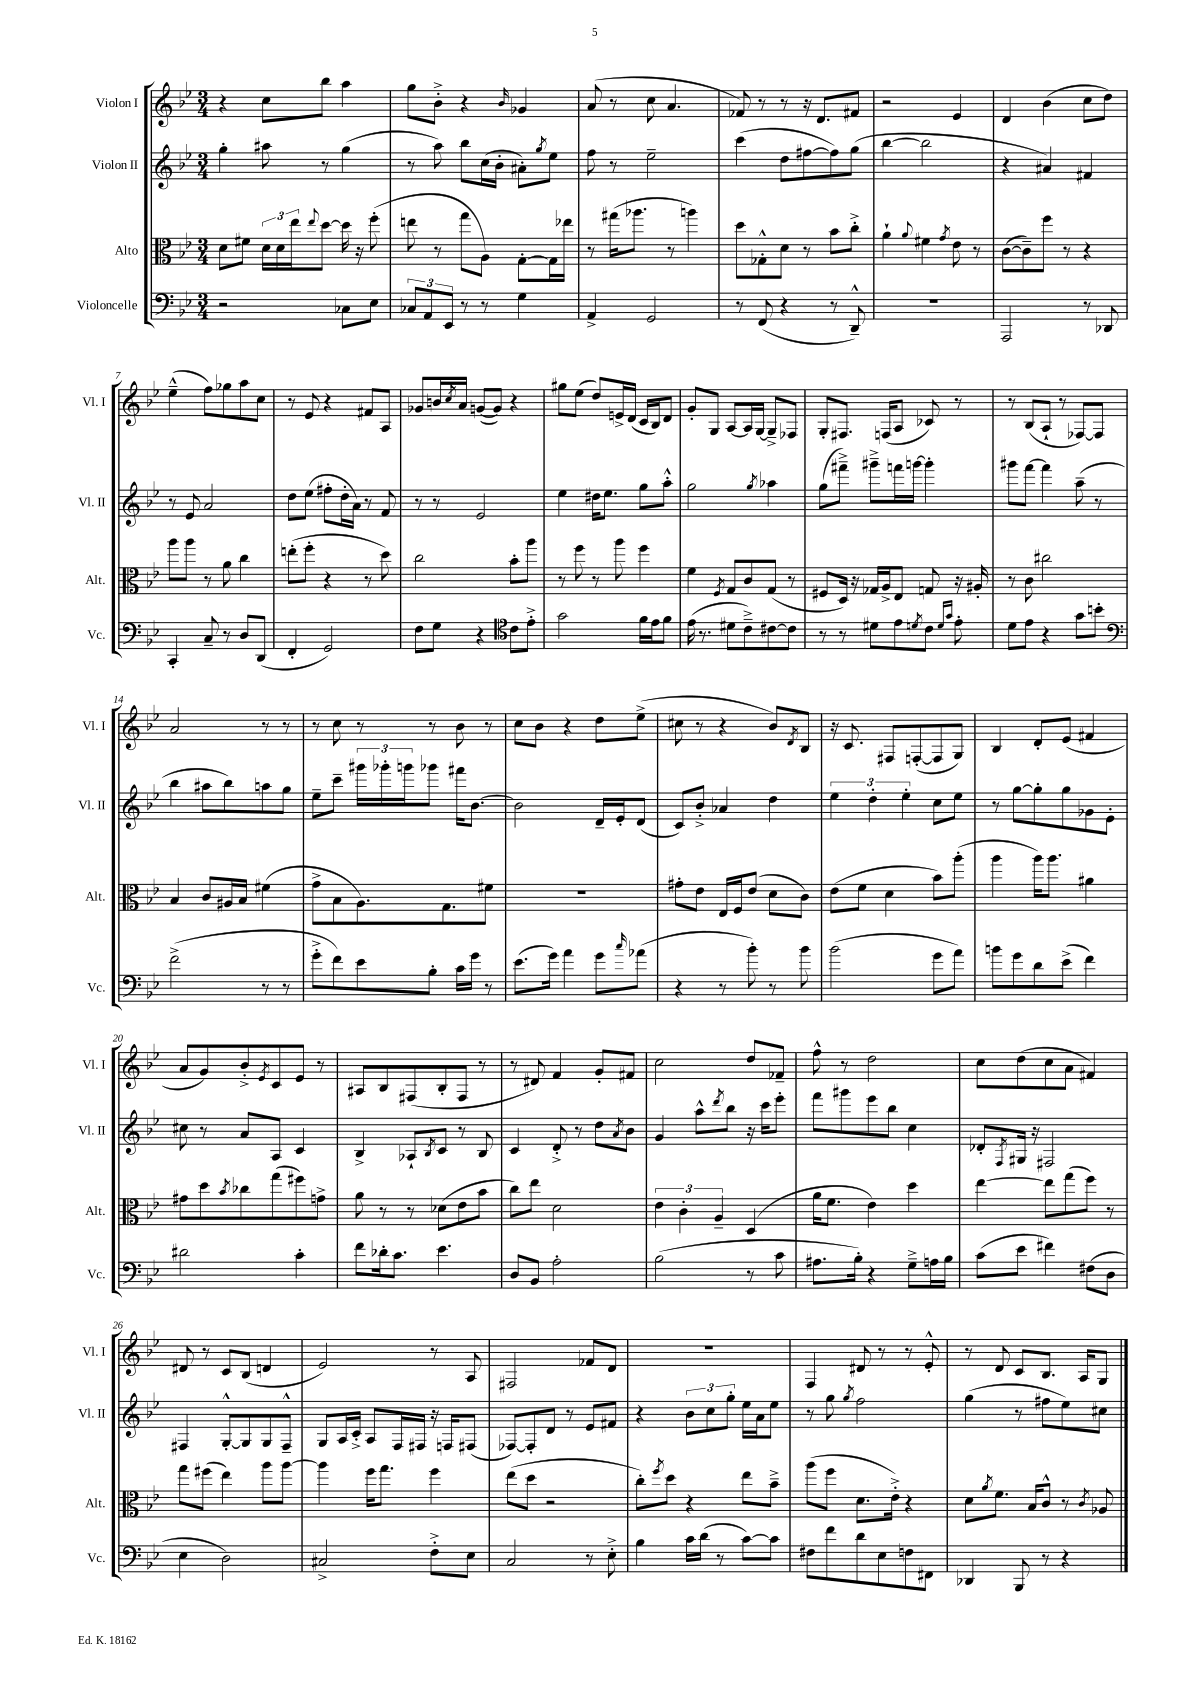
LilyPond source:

<<
\new StaffGroup <<
\new Staff = "s0" \with { instrumentName = "Violon I" shortInstrumentName = "Vl. I" } {
    \clef treble \key bes \major \numericTimeSignature \time 3/4
    r4 c''8 bes''8 a''4 |
    g''8 bes'8-.-> r4 \grace { bes'16 } ges'4 |
    a'8( r8 c''8 a'4. |
    fes'8) r8 r8 r16 d'8. fis'8 |
    r2 ees'4 |
    d'4 bes'4( c''8 d''8) |
    ees''4---^( f''8) ges''8 a''8 c''8 |
    r8 ees'8 r4 fis'8 a8 |
    ges'8 b'16 \acciaccatura { c''8 } a'16 g'8~( g'8) r4 |
    gis''8 ees''8( d''8) e'16-> d'16( c'16 bes16) d'8 |
    g'8-. g8 a8~ a16 g16~ g8---> fes8 |
    g8-. fis8. f16( a8 ces'8) r8 |
    r8 bes8( a8-! r8 fes8~) fes8 |
    a'2 r8 r8 |
    r8 c''8 r8 r8 bes'8 r8 |
    c''8 bes'8 r4 d''8 ees''8->( |
    cis''8 r8 r4 bes'8) \acciaccatura { d'8 } bes8 |
    r16 c'8. fis8 f8~-.( f8 g8) |
    bes4 d'8-. ees'8( fis'4 |
    a'8 g'8) bes'8-.-> \acciaccatura { ees'8 } c'8 ees'8 r8 |
    ais8 bes8 fis8( bes8-. fis8 r8 |
    r8 dis'8) f'4 g'8-. fis'8 |
    c''2 d''8 fes'8-- |
    f''8-^ r8 d''2 |
    c''8 d''8( c''8 a'8 fis'4) |
    dis'8 r8 c'8 bes8( d'4 |
    ees'2) r8 a8 |
    fis2 fes'8 d'8 |
    R2. |
    f4 dis'8 r8 r8 ees'8-.-^ |
    r8 d'8 c'8 bes8. a16 g8 \bar "|." |
}
\new Staff = "s1" \with { instrumentName = "Violon II" shortInstrumentName = "Vl. II" } {
    \clef treble \key bes \major \numericTimeSignature \time 3/4
    g''4-. ais''8 r8 g''4( |
    r8 a''8) bes''8 c''16( bes'16-. ais'8-.) \acciaccatura { g''8 } ees''8 |
    f''8 r8 ees''2-- |
    c'''4( d''8 fis''8~ fis''8) g''8( |
    bes''4~ bes''2 |
    r4 ais'4) fis'4 |
    r8 ees'8 a'2 |
    d''8 ees''8( fis''8-. d''16-. a'16) r8 f'8 |
    r8 r8 ees'2 |
    ees''4 dis''16 ees''8. g''8 a''8-.-^ |
    g''2 \acciaccatura { g''8 } aes''4 |
    g''8( fis'''8--->) gis'''8---> f'''16 g'''16~ g'''4-. |
    gis'''8 f'''8~ f'''4 a''8--( r8 |
    bes''4 ais''8 bes''8) a''8 g''8 |
    ees''8-- c'''8-- \tuplet 3/2 { gis'''16 ges'''16-. g'''16 } ges'''8 fis'''16 bes'8.~ |
    bes'2 d'16-- ees'16-. d'8( |
    c'8) bes'8-.-> aes'4 d''4 |
    \tuplet 3/2 { ees''4 d''4-. ees''4-. } c''8 ees''8 |
    r8 g''8~ g''8-. g''8 ges'8 ees'8-. |
    cis''8 r8 a'8 a8 c'4 |
    bes4-> aes8-! \acciaccatura { bes8 } c'8 r8 bes8 |
    c'4 d'8-.-> r8 d''8 \acciaccatura { a'8 } bes'8 |
    g'4 a''8-^ \acciaccatura { d'''8 } bes''8 r16 c'''16 ees'''8-. |
    f'''8 gis'''8 ees'''8 bes''8 c''4 |
    des'8-. \acciaccatura { f8 } gis16 r16 fis2 |
    fis4 g8~-.-^ g8 g8 fis8---^ |
    g8 a16 c'16-.-> a8 f16 fis16 r16 f16 fis8( |
    fes8~) fes8-. d'8 r8 ees'8 fis'8 |
    r4 \tuplet 3/2 { bes'8 c''8 g''8-. } ees''16 a'16 ees''8 |
    r8 g''8 \acciaccatura { g''8 } f''2 |
    g''4( r8 fis''8 ees''8) cis''8 \bar "|." |
}
\new Staff = "s2" \with { instrumentName = "Alto" shortInstrumentName = "Alt." } {
    \clef alto \key bes \major \numericTimeSignature \time 3/4
    d'8 fis'8 \tuplet 3/2 { d'16 d'16 ees''16 } \appoggiatura { ees''8 } d''8~ d''16 r16 f''8-.( |
    e''8 r8 g''8 a8) g8~-. g16 ees''16 |
    r8 gis''16( aes''8. r8 a''4) |
    d''8 ges8-.-^ d'8 r8 bes'8 c''8-.-> |
    a'4-! \appoggiatura { a'8 } fis'4 \acciaccatura { g'8 } ees'8 r8 |
    c'8~( c'8--) f''8 r8 r4 |
    a''8 a''8 r8 a'8 c''4 |
    e''8-.( f''8-. r4 r8 d''8) |
    c''2 bes'8-. a''8 |
    r8 f''8 r8 a''8 f''4 |
    f'4 \acciaccatura { f8 } g8 c'8 g8( r8 |
    fis8 d16) r16 ges16 a16-> ees8 g8 r16 ais16-. |
    r8 c'8 cis''2 |
    bes4 c'8 ais16 bes16 fis'4( |
    g'8-> bes8 a8.) g8. fis'8 |
    R2. |
    gis'8-. ees'8 ees16 f16 ees'8( d'8 c'8) |
    ees'8( f'8 d'4 bes'8) a''8-.( |
    a''4 a''16) a''8. ais'4 |
    gis'8 d''8 \acciaccatura { bes'8 } ces''8 g''8( fis''8) g'8-> |
    a'8 r8 r8 des'8( ees'8 bes'8 |
    c''8) ees''8 d'2 |
    \tuplet 3/2 { ees'4 c'4-. a4-- } d4( |
    a'16 f'8. ees'4) d''4 |
    ees''4~ ees''8 g''8( f''8) r8 |
    g''8 fis''8( ees''4) a''8 a''8~ |
    a''4 f''16 g''8. f''4 |
    ees''8( d''8 r2 |
    c''8-.) \acciaccatura { f''8 } d''8 r4 ees''8 bes'8---> |
    a''8( f''8 d'8. ees'16-.->) r4 |
    d'8 \acciaccatura { a'8 } f'8. bes16 c'8-^ r8 \acciaccatura { c'8 } aes8 \bar "|." |
}
\new Staff = "s3" \with { instrumentName = "Violoncelle" shortInstrumentName = "Vc." } {
    \clef bass \key bes \major \numericTimeSignature \time 3/4
    r2 ces8 ees8 |
    \tuplet 3/2 { ces8 a,8 ees,8 } r8 r8 g4 |
    a,4-> g,2 |
    r8 f,8( r4 r8 d,8---^) |
    R2. |
    a,,2 r8 des,8 |
    c,4-. c8-- r8 d8 d,8( |
    f,4-. g,2) |
    f8 g8 r4 \clef tenor c'8 ees'8-.-> |
    g'2 f'16 ees'16 f'8 |
    ees'16( r8. dis'8 c'8--->) cis'8~ cis'8 |
    r8 r8 dis'8 ees'8 \acciaccatura { d'8 } c'8 \grace { d'16 g'16 } ees'8-. |
    d'8 ees'8 r4 g'8 b'8-. |
    \clef bass f'2->( r8 r8 |
    g'8-.-> f'8) ees'8 bes8-. c'16 g'16 r8 |
    ees'8.( g'16) a'4 g'8 \grace { c''16 } aes'8( |
    r4 r8 bes'8-.) r8 bes'8 |
    bes'2( g'8 a'8) |
    b'8 g'8 d'8 ees'8->( f'4) |
    dis'2 c'4-. |
    f'8 des'16-. c'8. ees'4. |
    d8 bes,8 a2-. |
    bes2( r8 c'8 |
    ais8. bes16-.) r4 g8---> a16 bes16 |
    c'8( ees'8 fis'4) fis8( d8 |
    ees4 d2) |
    cis2-> f8-.-> ees8 |
    c2 r8 ees8-.-> |
    bes4 c'16 d'16( r8 c'8~) c'8 |
    fis8 f'8 d'8 ees8 f8 fis,8 |
    des,4 bes,,8 r8 r4 \bar "|." |
}
>>
>>
